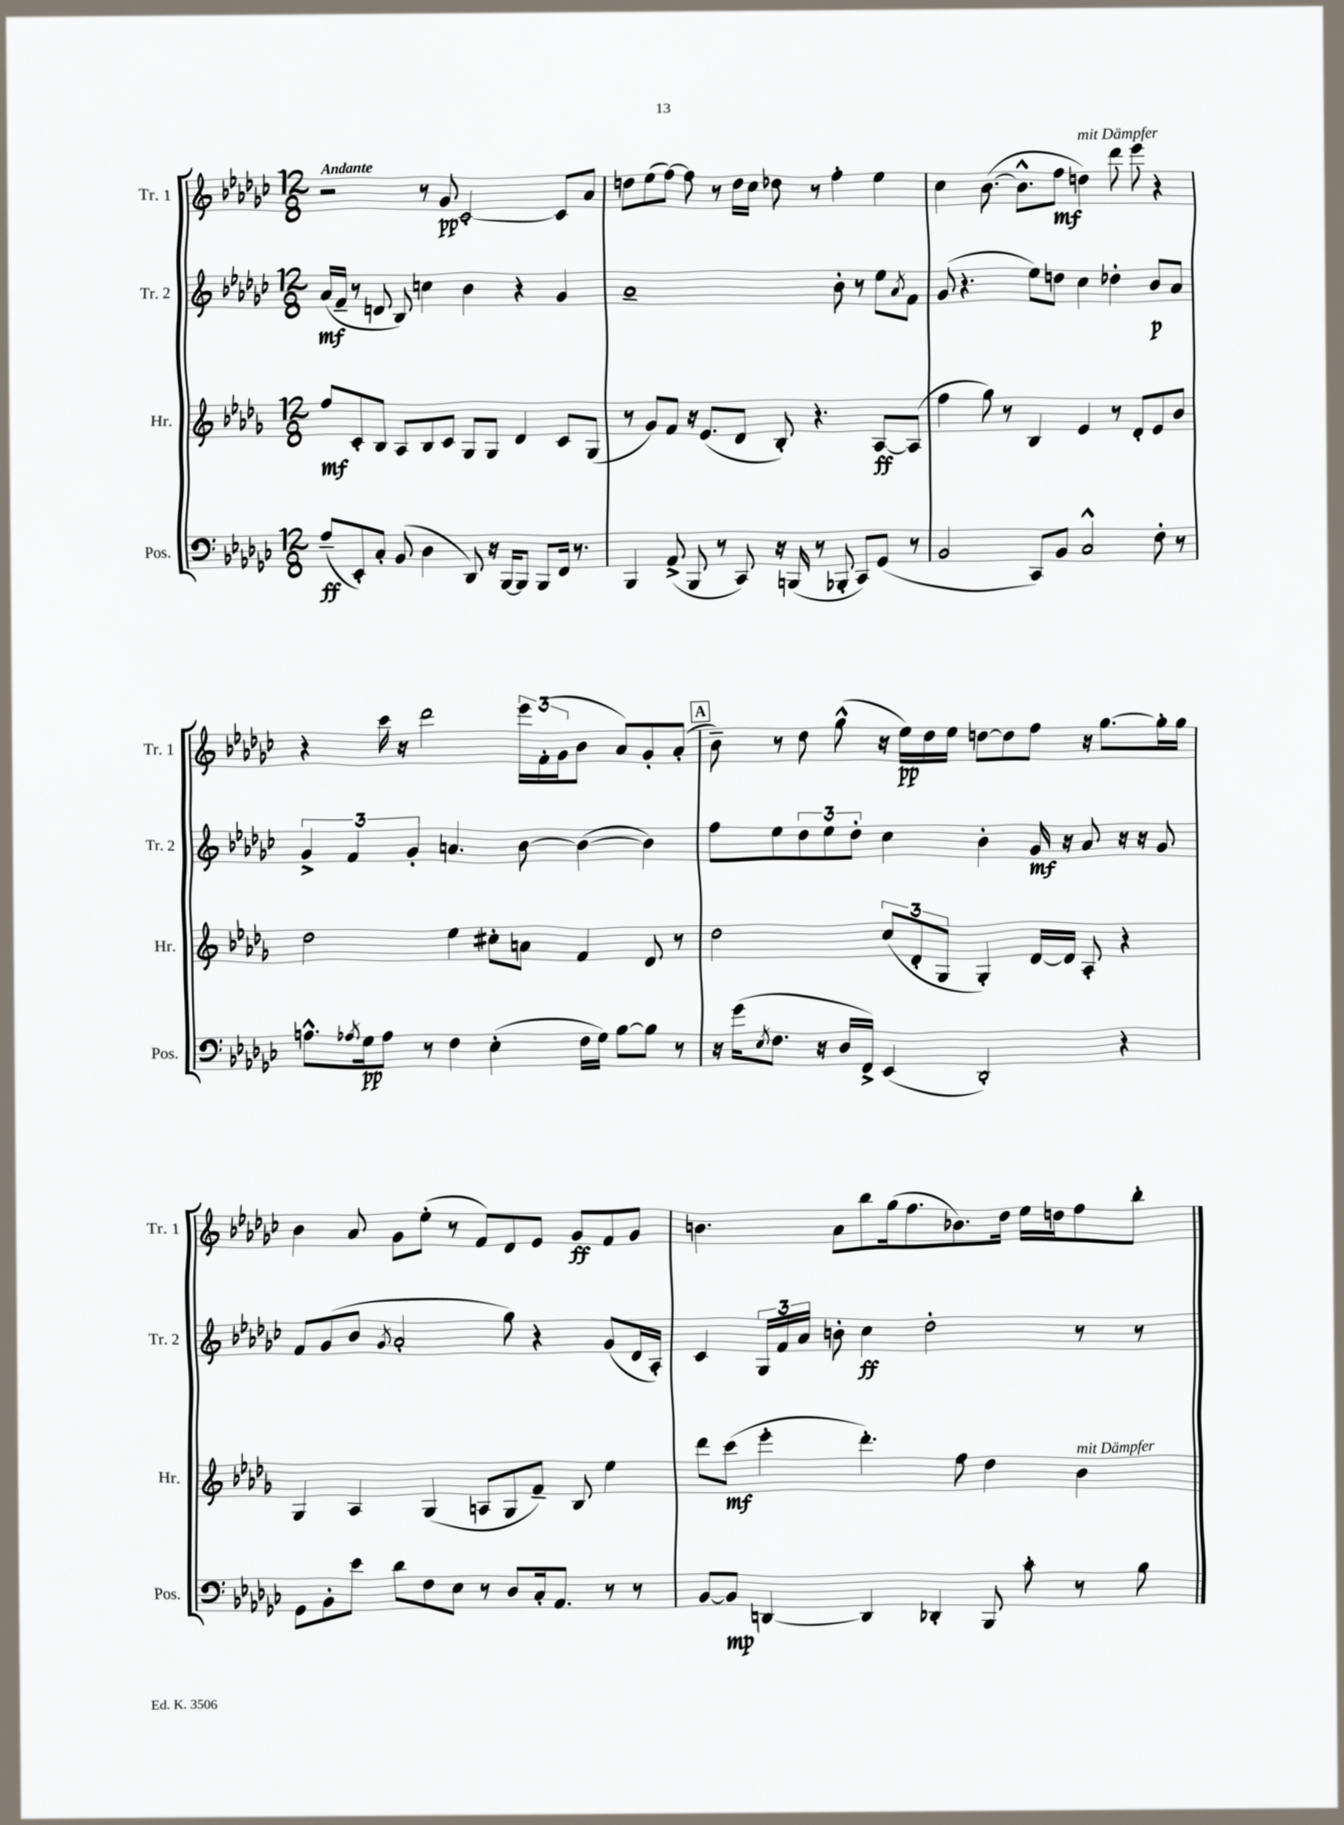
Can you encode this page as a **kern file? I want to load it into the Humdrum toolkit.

**kern	**kern	**kern	**kern
*staff4	*staff3	*staff2	*staff1
*clefF4	*clefG2	*clefG2	*clefG2
*k[b-e-a-d-g-c-]	*k[b-e-a-d-g-]	*k[b-e-a-d-g-c-]	*k[b-e-a-d-g-c-]
*M12/8	*M12/8	*M12/8	*M12/8
(8A-~/L	8ff/L	(16a-/LL	2r
.	.	16f~/JJ	.
8EE-'/)	8c'/	8r	.
8C-'/J	8B-/J	8d/	.
(8BB-/	8A-/L	8B-/)	.
4D-\	8B-/	4cc\	8r
.	8c/J	.	8g-/
8DD-/)	8G-/L	4b-\	[2c-'/
16r	8G-/J	.	.
[16BBB-/LK	.	.	.
8BBB-/]J	4d-/	4r	.
8BBB-/L	.	.	.
16FF/Jk	8c/L	4g-/	8c-/]L
8.r	.	.	.
.	(8G-/J	.	8a-/J
=	=	=	=
4BBB-/	8r	1a-~	8dd\L
.	8g-/L)	.	(8ee-\
(8AA-^/	8f/J	.	[8ff\J)
8BBB-/	16r	.	8ff\]
.	(8.e-/L	.	.
8r	.	.	8r
8CC-/)	8d-/J	.	16dd\LL
.	.	.	16cc-\JJ
16r	8B-'/)	.	8dd-\
(16BBB/	.	.	.
8r	4.r	.	8r
8BBB-'/	.	8b-'\	4ff'\
8CC-/L)	.	8r	.
(8GG-/J	[8A-/L	8ee-\L	4ee-\
.	.	8qa-/	.
8r	(8A-/]J	8f\J	.
=	=	=	=
2BB-/	4ff\	(8g-/	4cc-\
.	.	4.r	.
.	8gg-\)	.	([8.b-\
.	8r	.	.
.	.	.	8.b-^^\]L
8CC-/L)	4B-/	8ee-\L)	.
8BB-/J	.	8dd\J	8ff\J
2C-^^/	4e-/	4cc-\	4dd\)
.	8r	4dd-'\	8ddd-\
.	8d-'/L	.	8eee-\
8F'\	8e-/	8b-/L	4r
8r	8b-/J	8a-/J	.
=	=	=	=
8.A^^\L	2dd-\	6g-^/	4r
.	.	6f/	.
8qA-/	.	.	.
16G-\k	.	.	.
8A-\J	.	.	16ccc-\
.	.	.	16r
.	.	6g-'/	.
8r	.	.	2ddd-\
4F\	4ee-\	4.a/	.
(4E-'\	8cc#'\L	.	.
.	8a\J	[8b-\	24eee-\LL
.	.	.	(24f'\
.	.	.	24g-\J
16F\LL	4f/	(4b-\_	8b-\J
16G-\JJ)	.	.	.
[8B-\L	.	.	8a-/L)
8B-\]J	8d-/	4b-\])	8g-'/
8r	8r	.	(8a-'/J
=	=	=	=
16r	2dd-\	8ff\L	8b-~\)
(16g-\LK	.	.	.
8qE-/	.	.	.
8.F\J	.	8ee-\	8r
.	.	12dd-\	8dd-\
16r	.	.	.
.	.	12ee-\	.
16D-/LL	.	.	(8gg-^^\
.	.	12dd-'\J	.
16FF^/JJ)	.	.	.
(4EE-/	(12cc/L	4cc-\	16r
.	.	.	16ee-\LL)
.	12d-'/	.	.
.	.	.	16dd-\
.	12G-/J	.	.
.	.	.	16ee-\JJ
2DD-'/)	4G-'/)	4b-'\	[8dd\L
.	.	.	8dd\]
.	[16d-/LL	16g-/	8ff\J
.	16d-/]JJ	16r	.
.	8A-'/	8a-/	16r
.	.	.	[8.gg-\L
4r	4r	16r	.
.	.	16r	.
.	.	8g-/	16gg-'\]L
.	.	.	16gg-\JJ
=	=	=	=
8GG-\L	4G-/	8f/L	4b-\
8BB-'\	.	(8g-/	.
8e-\J	4A-/	8b-/J	8a-/
.	.	8qg-/	.
8d-\L	.	2a-'/	8g-\L
8F\	(4G-/	.	(8ee-'\J
8E-\J	.	.	8r
8r	8A/L	.	8f/L)
8D-/L	8G-/	8gg-\)	8d-/
16C-'/k	8f~/J)	4r	8e-/J
8.AA-/J	.	.	.
.	8B-/	.	8g-/L
8r	4ee-\	(8g-/L	8f/
8r	.	16d-/L	8g-/J
.	.	16A-'/JJ)	.
=	=	=	=
[8BB-/L	8ddd-\L	4c-/	4.b\
8BB-/]J	(8ccc\J	.	.
[4DD/	4eee-'\	24G-/LL	.
.	.	24f/	.
.	.	24a-/JJ	.
.	.	8b'\	8a-\L
4DD/]	4.ddd-'\)	4cc-\	8bb-\
.	.	.	(16gg-\k
.	.	.	8.ff\
4DD-'/	.	2dd-'\	.
.	8ff\	.	8.b-\)
8BBB-/	4dd-\	.	.
.	.	.	16dd-\Jk
8c-'\	.	.	16ee-\LL
.	.	.	16dd\J
8r	4b-\	8r	8ff\
8B-\	.	8r	8bb-'\J
==	==	==	==
*-	*-	*-	*-
